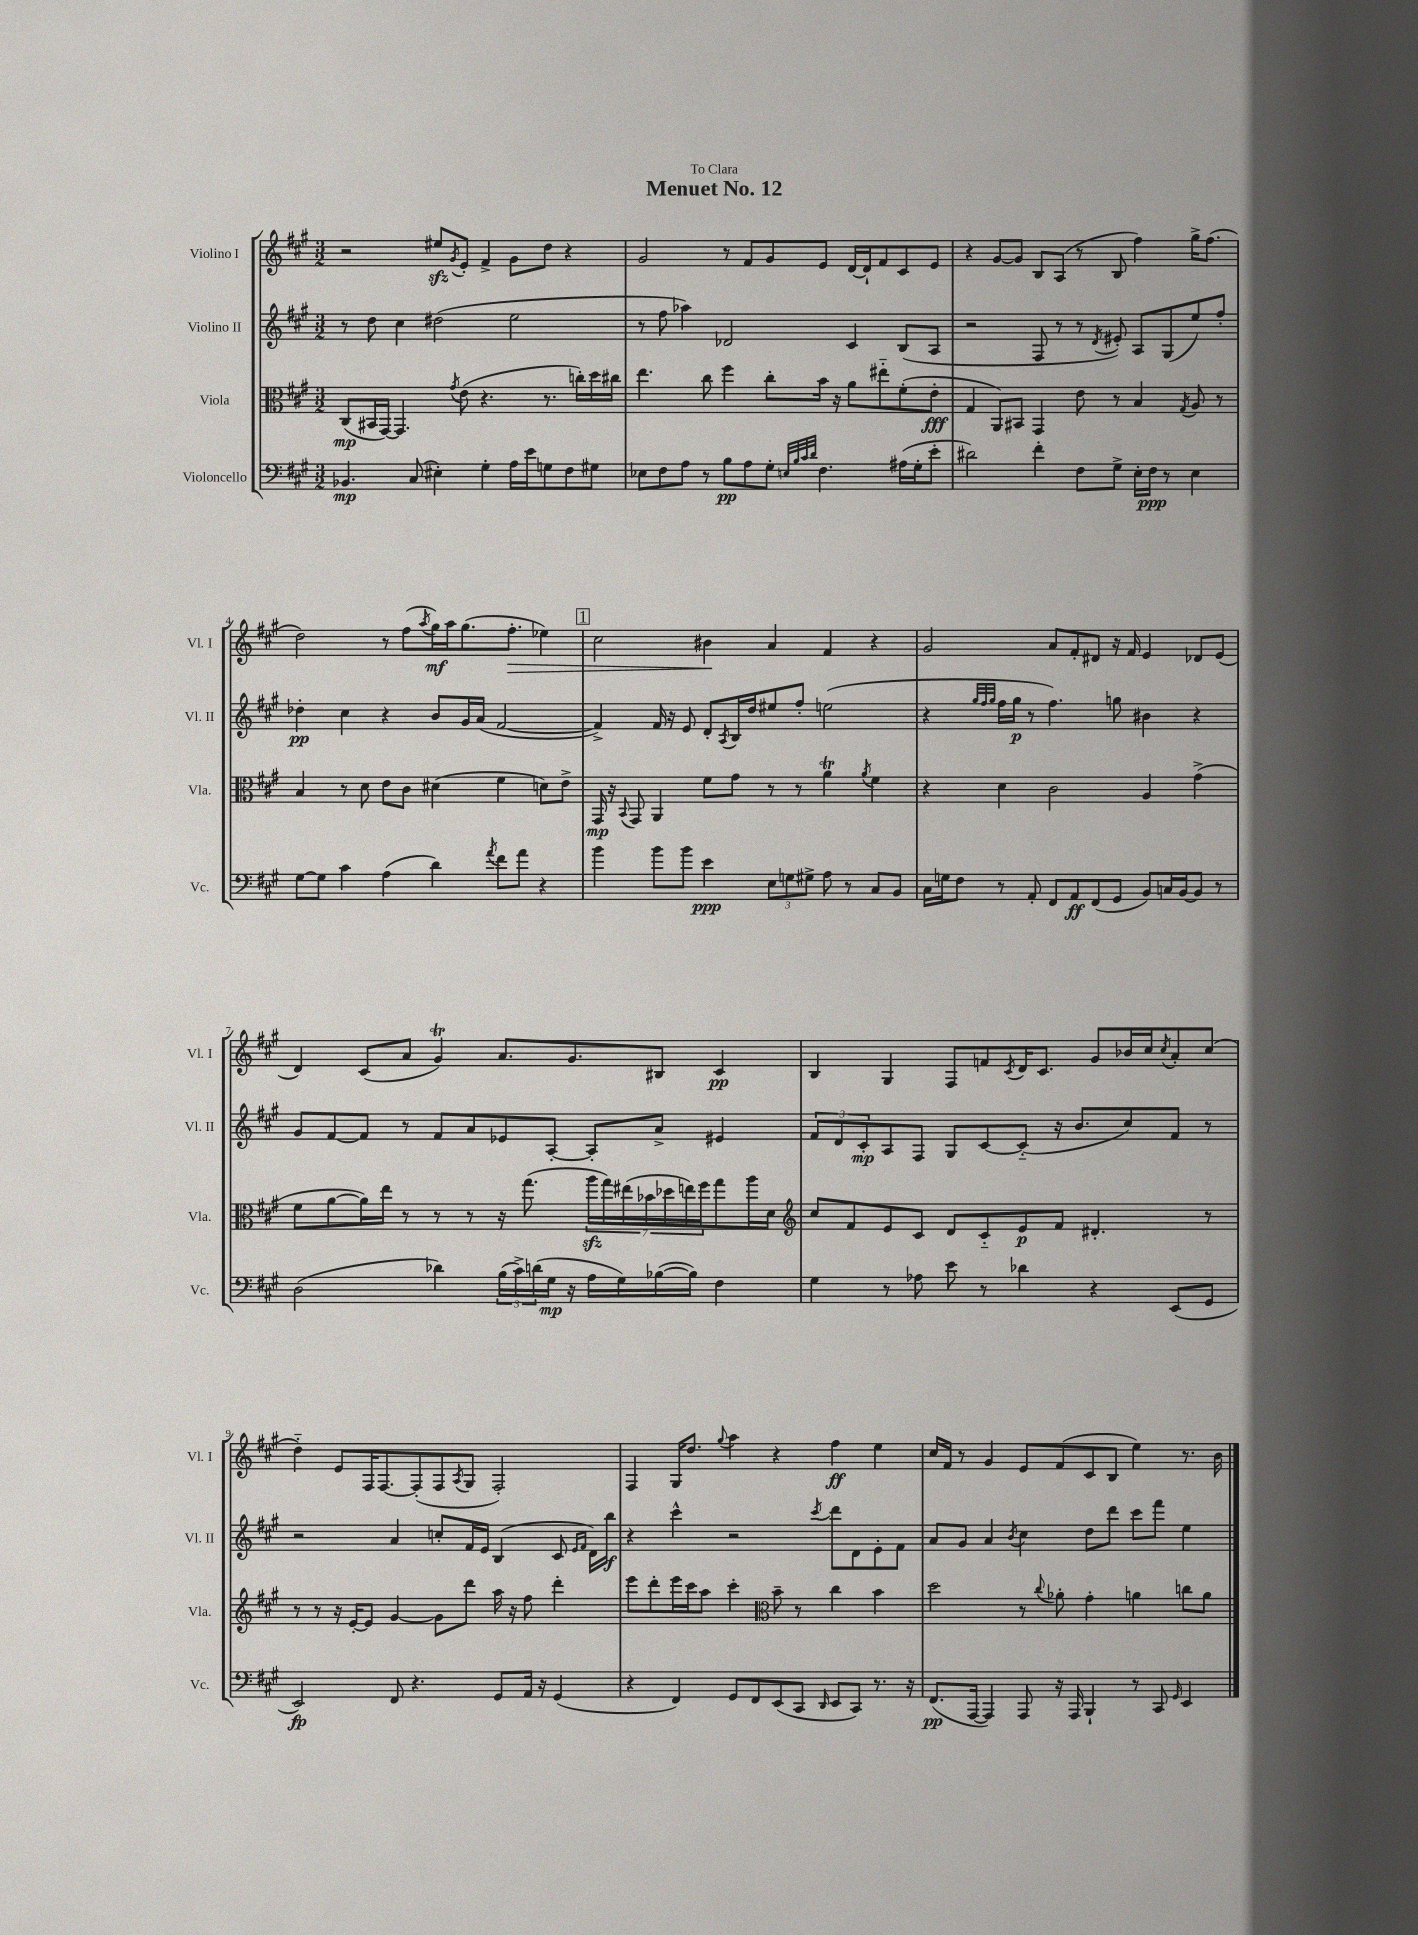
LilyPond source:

\header { title = "Menuet No. 12" dedication = "To Clara" }
<<
\new StaffGroup <<
\new Staff = "s0" \with { instrumentName = "Violino I" shortInstrumentName = "Vl. I" } {
    \clef treble \key a \major \numericTimeSignature \time 3/2
    r2 eis''8\sfz \acciaccatura { gis'8 } e'8-. fis'4-> gis'8 d''8 r4 |
    gis'2 r8 fis'8 gis'8 e'8 d'16~ d'16-! fis'8 cis'8 e'8 |
    r4 gis'8~ gis'8 b8 a8( r8 b8 fis''4) gis''16-> fis''8.( |
    d''2) r8 fis''8( \acciaccatura { a''8 } gis''16\mf) a''16 gis''8.( fis''8.-.\> ees''4) |
    \mark \markup { \box "1" } cis''2 bis'4\! a'4 fis'4 r4 |
    gis'2 a'8 fis'8-. dis'8 r16 fis'16 e'4 des'8 e'8( |
    d'4) cis'8( a'8 gis'4\trill) a'8. gis'8. bis8 cis'4\pp |
    b4 gis4 fis8 f'8 \acciaccatura { cis'8 } d'16 cis'8. gis'8 bes'16 cis''16 \acciaccatura { cis''8 } a'8-. cis''8( |
    d''4-_) e'8 fis16 fis8.~ fis8-.( fis8 \acciaccatura { a8 } gis8 fis2-.) |
    fis4 gis16 d''8. \appoggiatura { gis''8 } a''4 r4 fis''4\ff e''4 |
    cis''16 fis'16 r8 gis'4 e'8 fis'8( cis'8 b8 e''4) r8. b'16 \bar "|." |
}
\new Staff = "s1" \with { instrumentName = "Violino II" shortInstrumentName = "Vl. II" } {
    \clef treble \key a \major \numericTimeSignature \time 3/2
    r8 d''8 cis''4 dis''2( e''2 |
    r8 fis''8 aes''4) des'2 cis'4 b8( a8 |
    r2 fis8 r8 r8 \acciaccatura { d'8 } eis'8-.) a8 gis8( e''8) fis''8-. |
    des''4-.\pp cis''4 r4 b'8 gis'16 a'16( fis'2~ |
    \mark \markup { \box "1" } fis'4->) fis'16 r16 e'8 d'8-. \acciaccatura { a8 } b16 d''16 eis''8 fis''8-. e''2( |
    r4 \grace { gis''32 fis''32 gis''32 } fis''16 gis''16\p r8 fis''4.) g''8 bis'4 r4 |
    gis'8 fis'8~ fis'8 r8 fis'8 a'8 ees'8 a8~-. a8-. a'8-> eis'4 |
    \tuplet 3/2 { fis'8 d'8 cis'8-.\mp } a8 fis8 gis8 cis'8~ cis'8-_( r16 b'8. cis''8) fis'8 r8 |
    r2 a'4 c''8-. fis'16 e'16 b4( cis'8 \grace { e'16 fis'16 } d'16) b''16\f |
    r4 cis'''4-^ r2 \acciaccatura { cis'''8 } d'''8 d'8 e'8-. fis'8 |
    a'8 gis'8 a'4 \acciaccatura { b'8 } cis''4 d''8 d'''8 cis'''8 fis'''8 e''4 \bar "|." |
}
\new Staff = "s2" \with { instrumentName = "Viola" shortInstrumentName = "Vla." } {
    \clef alto \key a \major \numericTimeSignature \time 3/2
    cis8\mp( bis,16 gis,16~) gis,4. \acciaccatura { gis'8 } e'8( r4. r8. c''16-.) d''16 cis''16 |
    e''4. cis''8 fis''4 cis''8-. b'16 r16 a'8 eis''8-_ fis'8-.( e'8-.\fff |
    gis4 a,8) bis,8 gis,4 e'8 r8 b4 \acciaccatura { gis8 } a8 r8 |
    b4 r8 d'8 e'8 cis'8 dis'4( fis'4 d'8) e'8-> |
    \mark \markup { \box "1" } gis,16\mp r16 \appoggiatura { b,8 } gis,8 a,4 fis'8 gis'8 r8 r8 a'4\trill \acciaccatura { a'8 } fis'4 |
    r4 d'4 cis'2 a4 gis'4->( |
    fis'8 a'8~ a'16) e''16 r8 r8 r8 r16 gis''8.( \tuplet 7/4 { a''16\sfz gis''16) eis''16( bes'16 des''16 e''16) fis''16 } gis''8 a''16 d'16 |
    \clef treble cis''8 fis'8 e'8 cis'8 d'8 cis'8-_ e'8\p fis'8 dis'4.-. r8 |
    r8 r8 r16 e'16~-. e'8 gis'4~ gis'8 d'''8 a''16 r16 fis''8 d'''4-. |
    e'''8 d'''8-. e'''16 cis'''16 a''8 cis'''4-. \clef alto b'8-- r8 cis''4 b'4 |
    d''2 r8 \appoggiatura { cis''8 } aes'8-. gis'4-. a'4 c''8 a'8 \bar "|." |
}
\new Staff = "s3" \with { instrumentName = "Violoncello" shortInstrumentName = "Vc." } {
    \clef bass \key a \major \numericTimeSignature \time 3/2
    bes,4.\mp cis8( eis4-.) gis4-. a16 e'16 g8 fis8 gis8 |
    ees8 fis8 a8 r8 b8\pp a8 gis8-. \grace { e32 b32 cis'32 d'32 } fis4. ais16( gis16-. e'8-. |
    dis'2) fis'4-. fis8 gis8-> e16-. fis16\ppp r8 e4 |
    gis8~ gis8 cis'4 a4( d'4) \acciaccatura { a'8 } fis'8 a'8 r4 |
    \mark \markup { \box "1" } b'4 b'8 b'8 e'4\ppp \tuplet 3/2 { e8 g8 gis8-> } a8 r8 cis8 b,8 |
    cis16 g16 fis8 r8 a,8-. fis,8 a,8\ff fis,8( gis,8 b,8) c16 b,16~ b,8 r8 |
    d2( des'4) \tuplet 3/2 { b16( cis'16->) d'16( } gis16\mp r16 a16 gis16) bes16~( bes16) fis4 |
    gis4 r8 aes8 e'8 r8 des'4 r4 e,8( gis,8 |
    e,2\fp) fis,8 r4. gis,8 a,16 r16 gis,4( |
    r4 fis,4) gis,8 fis,8 e,8( cis,8 \grace { d,16 } e,8 cis,8) r8. r16 |
    fis,8.\pp( a,,16~ a,,4) a,,8 r16 a,,16 b,,4-! r8 cis,8 \grace { gis,16 } e,4 \bar "|." |
}
>>
>>
